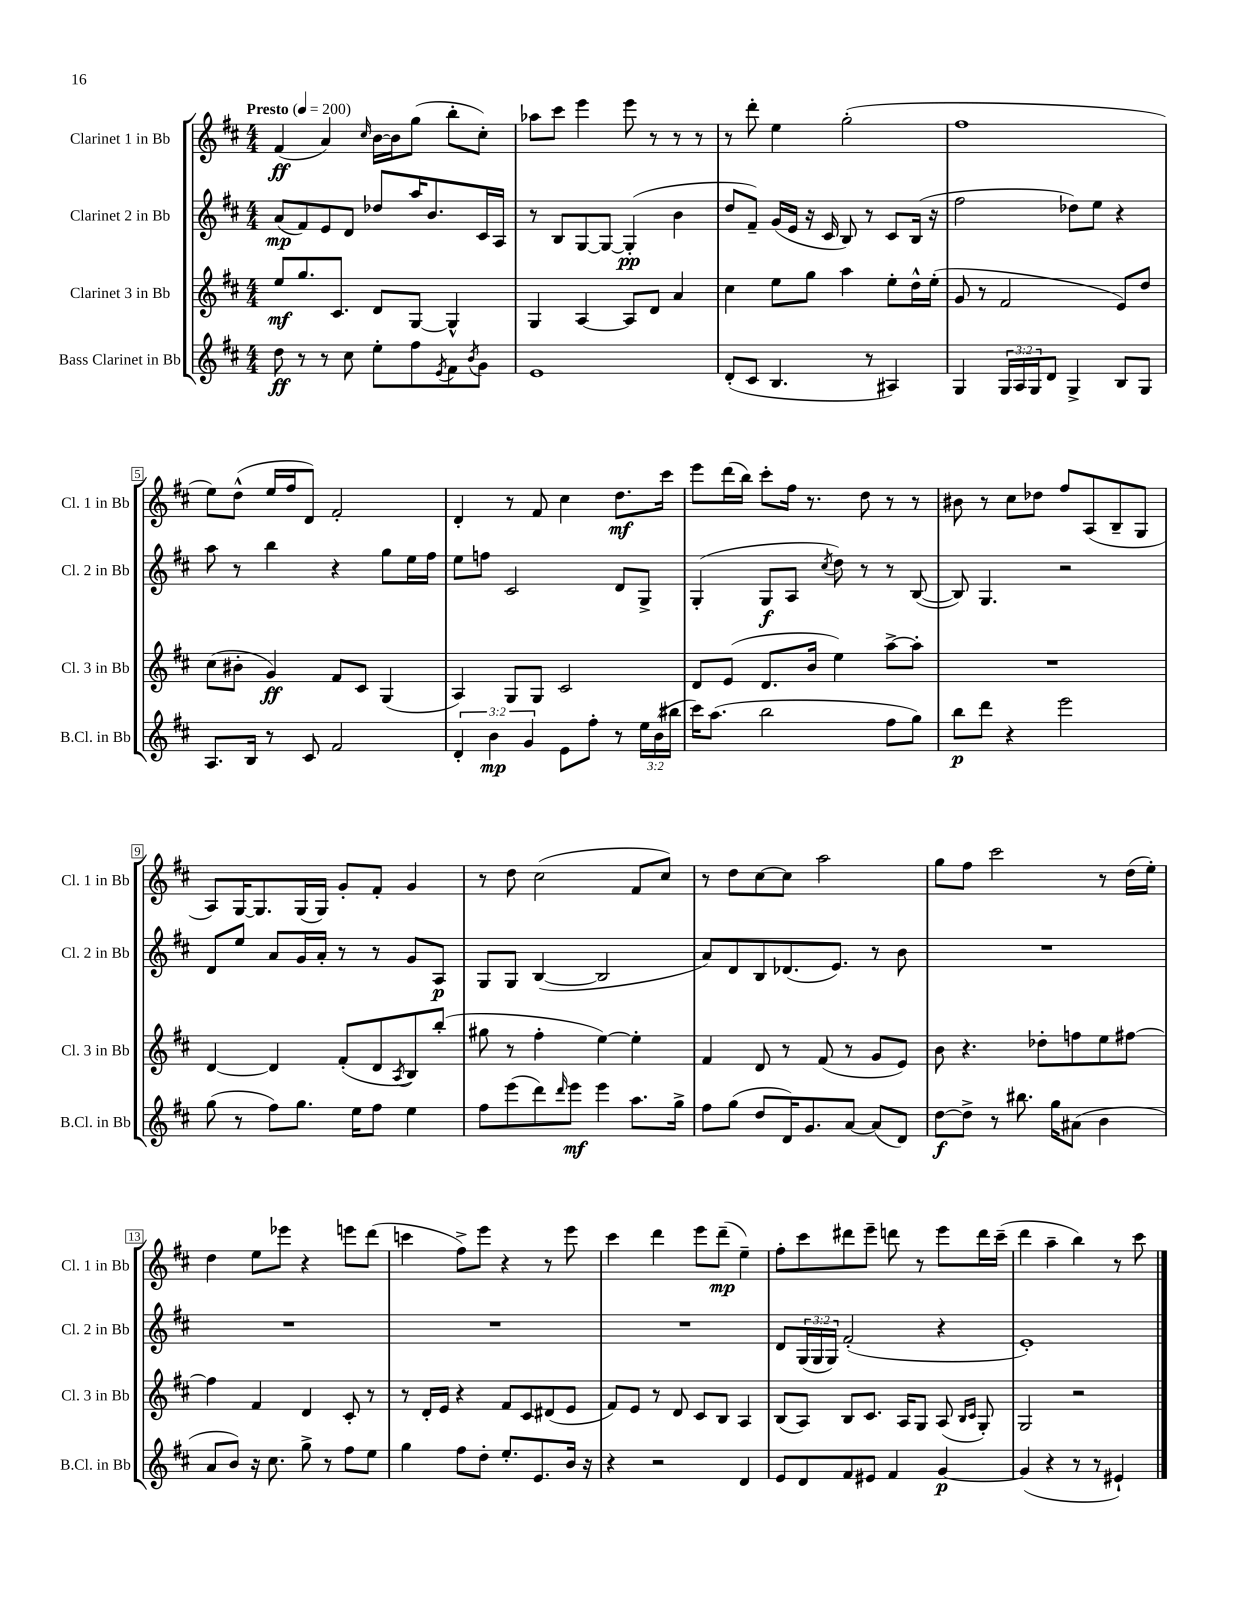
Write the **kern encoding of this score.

**kern	**dynam	**kern	**dynam	**kern	**dynam	**kern	**dynam
*part4	*part4	*part3	*part3	*part2	*part2	*part1	*part1
*staff4	*staff4	*staff3	*staff3	*staff2	*staff2	*staff1	*staff1
*I"Bass Clarinet in Bb	*	*I"Clarinet 3 in Bb	*	*I"Clarinet 2 in Bb	*	*I"Clarinet 1 in Bb	*
*I'B.Cl. in Bb	*	*I'Cl. 3 in Bb	*	*I'Cl. 2 in Bb	*	*I'Cl. 1 in Bb	*
*clefG2	*	*clefG2	*	*clefG2	*	*clefG2	*
*k[f#c#]	*	*k[f#c#]	*	*k[f#c#]	*	*k[f#c#]	*
*M4/4	*	*M4/4	*	*M4/4	*	*M4/4	*
*MM200	*	*MM200	*	*MM200	*	*MM200	*
=1	=1	=1	=1	=1	=1	=1	=1
!	!	!	!	!	!	!LO:TX:a:B:t=Presto	!
8dd\	ff	8ee/L	mf	(8a/L	mp	(4f#/	ff
8r	.	8.gg/	.	8f#/)	.	.	.
8r	.	.	.	8e/	.	4a/)	.
.	.	8.c#/J	.	.	.	.	.
8cc#\	.	.	.	8d/J	.	.	.
.	.	.	.	.	.	16qqcc#/	.
8ee'\L	.	8d/L	.	8dd-X/L	.	[16b\LL	.
.	.	.	.	.	.	16b\J]	.
8ff#\	.	[8G/J	.	16aa/K	.	(8gg\J	.
.	.	.	.	8.b/	.	.	.
8qe/	.	.	.	.	.	.	.
8f#\	.	4G^^/]	.	.	.	8bb'\L	.
8qb/	.	.	.	.	.	.	.
8g\J	.	.	.	16c#/L	.	8cc#'\J)	.
.	.	.	.	16A/JJ	.	.	.
=2	=2	=2	=2	=2	=2	=2	=2
1e	.	4G/	.	8r	.	8aa-X\L	.
.	.	.	.	8B/L	.	8ccc#\J	.
.	.	[4A/	.	[8G/	.	4eee\	.
.	.	.	.	8G/J_	.	.	.
.	.	8A/L]	.	(4G'/]	pp	8eee\	.
.	.	8d/J	.	.	.	8r	.
.	.	4a/	.	4b\	.	8r	.
.	.	.	.	.	.	8r	.
=3	=3	=3	=3	=3	=3	=3	=3
(8d'/L	.	4cc#\	.	8dd/L	.	8r	.
8c#/J	.	.	.	8f#~/J)	.	8ddd'\	.
4.B/	.	8ee\L	.	(16g/LL	.	4ee\	.
.	.	.	.	16e/JJ	.	.	.
.	.	8gg\J	.	16r	.	.	.
.	.	.	.	16c#/	.	.	.
.	.	4aa\	.	8B/)	.	(2gg'\	.
8r	.	.	.	8r	.	.	.
4A#X/)	.	8ee'\L	.	8c#/L	.	.	.
.	.	16dd^^\L	.	(16B/Jk	.	.	.
.	.	(16ee'\JJ	.	16r	.	.	.
=4	=4	=4	=4	=4	=4	=4	=4
4G/	.	8g/	.	2ff#\	.	1ff#	.
.	.	8r	.	.	.	.	.
24G/LL	.	2f#/	.	.	.	.	.
24A/	.	.	.	.	.	.	.
24G/J	.	.	.	.	.	.	.
8d/J	.	.	.	.	.	.	.
4G^/	.	.	.	8dd-X\L)	.	.	.
.	.	.	.	8ee\J	.	.	.
8B/L	.	8e/L)	.	4r	.	.	.
8G/J	.	8dd/J	.	.	.	.	.
!!LO:LB:g=z
=5	=5	=5	=5	=5	=5	=5	=5
8.A/L	.	(8cc#\L	.	8aa\	.	8ee\L)	.
.	.	8b#X'\J	.	8r	.	(8dd^^\J	.
16B/Jk	.	.	.	.	.	.	.
8r	.	4g/)	ff	4bb\	.	16ee/LL	.
.	.	.	.	.	.	16ff#/J	.
8c#/	.	.	.	.	.	8d/J)	.
2f#/	.	8f#/L	.	4r	.	2f#'/	.
.	.	8c#/J	.	.	.	.	.
.	.	(4G/	.	8gg\L	.	.	.
.	.	.	.	16ee\L	.	.	.
.	.	.	.	16ff#\JJ	.	.	.
=6	=6	=6	=6	=6	=6	=6	=6
6d'/	.	4A/)	.	8ee\L	.	4d'/	.
.	.	.	.	8ffn\J	.	.	.
6b\	mp	.	.	.	.	.	.
.	.	8G/L	.	2c#/	.	8r	.
6g/	.	.	.	.	.	.	.
.	.	8G/J	.	.	.	8f#/	.
8e\L	.	2c#/	.	.	.	4cc#\	.
8ff#'\J	.	.	.	.	.	.	.
8r	.	.	.	8d/L	.	8.dd\L	mf
24ee\LL	.	.	.	8G^/J	.	.	.
(24b\	.	.	.	.	.	.	.
.	.	.	.	.	.	16ccc#\Jk	.
24bb#X\JJ	.	.	.	.	.	.	.
=7	=7	=7	=7	=7	=7	=7	=7
16ccc#\KL)	.	8d/L	.	(4G'/	.	8eee\L	.
(8.aa\J	.	.	.	.	.	.	.
.	.	(8e/J	.	.	.	(16ddd\L	.
.	.	.	.	.	.	16bb\JJ)	.
2bb\	.	8.d/L	.	8G/L	f	8ccc#'\L	.
.	.	.	.	8A/J	.	16ff#\Jk	.
.	.	16b/Jk	.	.	.	8.r	.
.	.	.	.	8qcc#/	.	.	.
.	.	4ee\)	.	8dd\)	.	.	.
.	.	.	.	8r	.	8dd\	.
8ff#\L	.	[8aa^\L	.	8r	.	8r	.
8gg\J)	.	8aa'\J]	.	([8B/	.	8r	.
=8	=8	=8	=8	=8	=8	=8	=8
8bb\L	p	1r	.	8B/])	.	8b#X\	.
8ddd\J	.	.	.	4.G/	.	8r	.
4r	.	.	.	.	.	8cc#\L	.
.	.	.	.	.	.	8dd-X\J	.
2eee\	.	.	.	2r	.	8ff#/L	.
.	.	.	.	.	.	(8A/	.
.	.	.	.	.	.	8B~/	.
.	.	.	.	.	.	8G/J	.
!!LO:LB:g=z
=9	=9	=9	=9	=9	=9	=9	=9
(8gg\	.	[4d/	.	8d/L	.	8A/L)	.
8r	.	.	.	8ee/J	.	[16G/K	.
.	.	.	.	.	.	8.G/]	.
8ff#\L)	.	4d/]	.	8a/L	.	.	.
8.gg\J	.	.	.	16g/L	.	(16G/L	.
.	.	.	.	16a'/JJ	.	16G/JJ)	.
.	.	(8f#'/L	.	8r	.	8g'/L	.
16ee\KL	.	.	.	.	.	.	.
8ff#\J	.	8d/	.	8r	.	8f#'/J	.
.	.	8qA/	.	.	.	.	.
4ee\	.	8B/)	.	8g/L	.	4g/	.
.	.	(8bb'/J	.	8A/J	p	.	.
=10	=10	=10	=10	=10	=10	=10	=10
8ff#\L	.	8gg#X\	.	8G/L	.	8r	.
(8eee\	.	8r	.	8G/J	.	8dd\	.
8ddd\)	.	4ff#'\	.	([4B/	.	(2cc#\	.
16qqddd/	.	.	.	.	.	.	.
8eee\J	mf	.	.	.	.	.	.
4eee\	.	[4ee\)	.	2B/]	.	.	.
8.aa\L	.	4ee'\]	.	.	.	8f#/L	.
.	.	.	.	.	.	8cc#/J)	.
16gg^\Jk	.	.	.	.	.	.	.
=11	=11	=11	=11	=11	=11	=11	=11
8ff#\L	.	4f#/	.	8a/L)	.	8r	.
(8gg\J	.	.	.	8d/	.	8dd\L	.
8dd/L	.	8d/	.	8B/	.	[8cc#\	.
16d/K)	.	8r	.	(8.d-X/	.	8cc#\J]	.
8.g/	.	.	.	.	.	.	.
.	.	(8f#/	.	.	.	2aa\	.
.	.	.	.	8.e/J)	.	.	.
[8a/J	.	8r	.	.	.	.	.
(8a/L]	.	8g/L	.	8r	.	.	.
8d/J)	.	8e/J)	.	8b\	.	.	.
=12	=12	=12	=12	=12	=12	=12	=12
[8dd\L	f	8b\	.	1r	.	8gg\L	.
8dd^\J]	.	4.r	.	.	.	8ff#\J	.
8r	.	.	.	.	.	2ccc#\	.
8.bb#X\	.	.	.	.	.	.	.
.	.	8dd-X'\L	.	.	.	.	.
16gg\KL	.	.	.	.	.	.	.
(8a#X\J	.	8ffn\	.	.	.	.	.
4b\	.	8ee\	.	.	.	8r	.
.	.	[8ff#X\J	.	.	.	(16dd\LL	.
.	.	.	.	.	.	16ee'\JJ)	.
!!LO:LB:g=z
=13	=13	=13	=13	=13	=13	=13	=13
8a/L	.	4ff#\]	.	1r	.	4dd\	.
8b/J)	.	.	.	.	.	.	.
16r	.	4f#/	.	.	.	8ee\L	.
8.cc#\	.	.	.	.	.	.	.
.	.	.	.	.	.	8eee-X\J	.
8gg^\	.	4d/	.	.	.	4r	.
8r	.	.	.	.	.	.	.
8ff#\L	.	8c#'/	.	.	.	8eeen\L	.
8ee\J	.	8r	.	.	.	(8ddd\J	.
=14	=14	=14	=14	=14	=14	=14	=14
4gg\	.	8r	.	1r	.	4cccn\	.
.	.	16d'/LL	.	.	.	.	.
.	.	16e/JJ	.	.	.	.	.
8ff#\L	.	4r	.	.	.	8ff#^\L)	.
8dd'\J	.	.	.	.	.	8eee\J	.
8.ee'/L	.	8f#/L	.	.	.	4r	.
.	.	8c#/	.	.	.	.	.
8.e/	.	.	.	.	.	.	.
.	.	(8d#X/	.	.	.	8r	.
16b/Jk	.	8e/J	.	.	.	8eee\	.
16r	.	.	.	.	.	.	.
=15	=15	=15	=15	=15	=15	=15	=15
4r	.	8f#/L)	.	1r	.	4ccc#\	.
.	.	8e/J	.	.	.	.	.
2r	.	8r	.	.	.	4ddd\	.
.	.	8d/	.	.	.	.	.
.	.	8c#/L	.	.	.	8eee\L	.
.	.	8B/J	.	.	.	(8ddd~\J	mp
4d/	.	4A/	.	.	.	4ee~\)	.
=16	=16	=16	=16	=16	=16	=16	=16
8e/L	.	(8B/L	.	8d/L	.	8ff#'\L	.
8d/	.	8A/J)	.	(24G/L	.	8ccc#\	.
.	.	.	.	24G/	.	.	.
.	.	.	.	24G/JJ)	.	.	.
8f#/	.	8B/L	.	(2f#'/	.	8ddd#X\	.
8e#X/J	.	8.c#/J	.	.	.	8eee~\J	.
4f#/	.	.	.	.	.	8dddn\	.
.	.	16A/KL	.	.	.	.	.
.	.	8G/J	.	.	.	8r	.
[4g/	p	(8A/	.	4r	.	8eee\L	.
.	.	16qqB/LL	.	.	.	.	.
.	.	16qqc#/JJ	.	.	.	.	.
.	.	8G'/)	.	.	.	16ddd\L	.
.	.	.	.	.	.	(16ccc#~\JJ	.
=17	=17	=17	=17	=17	=17	=17	=17
(4g/]	.	2G/	.	1e')	.	4ddd\	.
4r	.	.	.	.	.	4aa~\	.
8r	.	2r	.	.	.	4bb\)	.
8r	.	.	.	.	.	.	.
4e#X`/)	.	.	.	.	.	8r	.
.	.	.	.	.	.	8ccc#\	.
==	==	==	==	==	==	==	==
*-	*-	*-	*-	*-	*-	*-	*-
